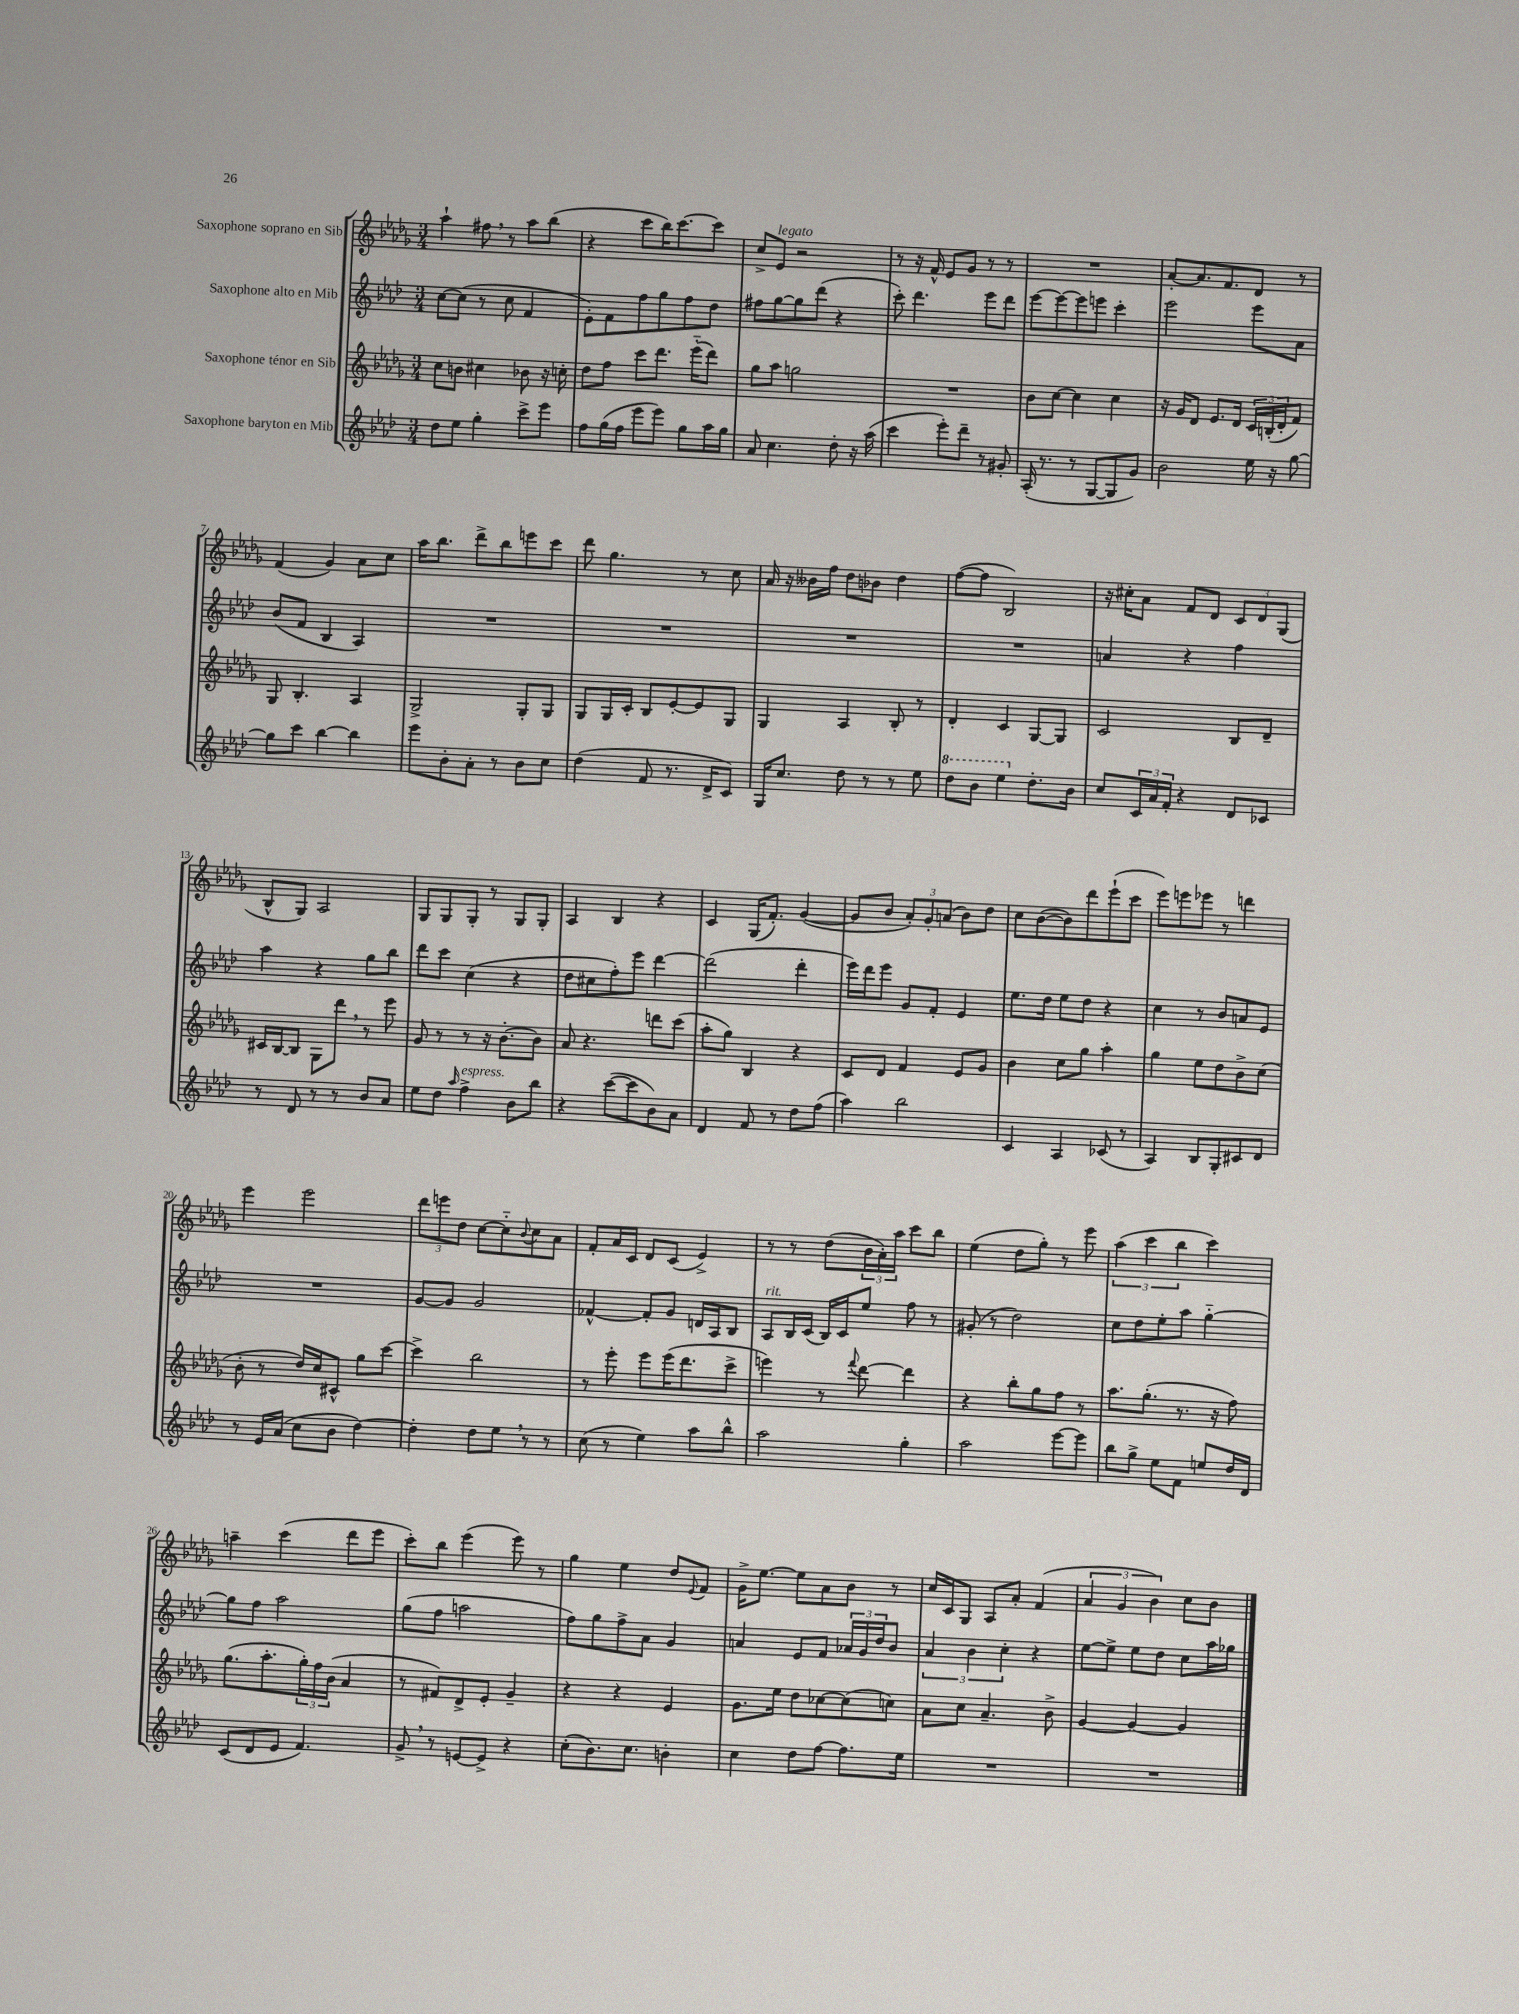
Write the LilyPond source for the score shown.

<<
\new StaffGroup <<
\new Staff = "s0" \with { instrumentName = "Saxophone soprano en Sib" } {
    \clef treble \key des \major \numericTimeSignature \time 3/4
    aes''4-! fis''8 \breathe r8 aes''8 bes''8( |
    r4 c'''8 bes''16) c'''8.~ c'''8 |
    c''8-> ees'8^\markup { \italic "legato" } r2 |
    r8 r16 f'16-^ ees'8 ges'8 r8 r8 |
    R2. |
    aes'8~-. aes'8. f'8. des'8 r8 |
    f'4( ges'4) aes'8 c''8 |
    aes''16 bes''8. des'''8-> bes''8 e'''8 c'''8 |
    des'''8 ges''4. r8 c''8 |
    aes'16 r16 beses'16 f''16 des''8 bes'8 des''4 |
    f''8~( f''8 bes2) |
    r16 cis''16-. aes'8 f'8 des'8 \tuplet 3/2 { c'8 des'8 ges8( } |
    bes8-^ ges8) aes2 |
    ges8 ges8 ges8-. r8 ges8 ges8-. |
    aes4 bes4 r4 |
    c'4 ges16( f'8.-.) ges'4~( |
    ges'8 bes'8 \tuplet 3/2 { aes'8-.) ges'8-. a'8( } bes'8) des''8 |
    c''8 bes'8~( bes'8) des'''8 ees'''8-!( c'''8 |
    ees'''8) e'''8 ees'''8 r8 d'''4 |
    ees'''4 ees'''2 |
    \tuplet 3/2 { des'''8 e'''8 des''8 } c''8~ c''8-_ \appoggiatura { bes'8 } c''8 aes'8 |
    f'8-. aes'16 c'16 des'8 c'8( ees'4->) |
    r8 r8 des''8( \tuplet 3/2 { bes'16 aes'16-.) aes''16 } c'''8 bes''8 |
    ees''4( des''8 ges''8-.) r8 ees'''8 |
    \tuplet 3/2 { aes''4( c'''4 bes''4 } c'''4) |
    a''4-- c'''4( des'''8 ees'''8 |
    c'''8-.) bes''8 ees'''4( ees'''8) r8 |
    ges''4 ees''4 des''8 \appoggiatura { ees'8 } f'8 |
    ges'16-> ees''8.~ ees''8 aes'8 bes'8 r8 |
    c''16 c'16 ges8 aes8 aes'8-. f'4( |
    \tuplet 3/2 { aes'4 ges'4 bes'4) } c''8 bes'8 \bar "|." |
}
\new Staff = "s1" \with { instrumentName = "Saxophone alto en Mib" } {
    \clef treble \key aes \major \numericTimeSignature \time 3/4
    c''8~ c''8( r8 c''8 f'4 |
    ees'8-.) f'8 f''8 g''8 f''8 des''8 |
    fis''8 g''8~ g''8 des'''8( r4 |
    c'''8-.) des'''4. ees'''8 des'''8 |
    ees'''8~ ees'''8~ ees'''8 e'''8 c'''4-. |
    ees'''2 ees'''8 aes'8 |
    bes'8( f'8 bes4 aes4) |
    R2. |
    R2. |
    R2. |
    R2. |
    a'4 r4 f''4 |
    aes''4 r4 g''8 bes''8 |
    des'''8 c'''8 c''4( r4 |
    des''8 cis''8 f''8-.) ees'''8 des'''4~ |
    des'''2( des'''4-. |
    ees'''16) des'''16 ees'''8 g'8 f'8-. ees'4 |
    ees''8. des''16 ees''8 des''8 r4 |
    c''4 r8 bes'8 a'8 ees'8 |
    R2. |
    g'8~ g'8 g'2 |
    fes'4~-^ fes'8-. g'8 d'16 aes16 bes8 |
    aes8^\markup { \italic "rit." } bes16 c'16( bes16) c'16 ees''8 f''8 r8 |
    gis'8-.( r8 des''2) |
    c''8 des''8 ees''8-. aes''8 g''4~-_ |
    g''8 f''8 aes''2 |
    g''8( f''8 a''2 |
    f''8) g''8 f''8-> aes'8 g'4 |
    a'4 ees'8 f'8 \tuplet 3/2 { aes'16 g'16 des''16 } bes'8 |
    \tuplet 3/2 { aes'4 bes'4 c''4-. } r4 |
    ees''8~ ees''8-> ees''8 des''8 c''8 aes''16 ges''16 \bar "|." |
}
\new Staff = "s2" \with { instrumentName = "Saxophone ténor en Sib" } {
    \clef treble \key des \major \numericTimeSignature \time 3/4
    c''8 b'8 cis''4 bes'8 r16 c''16-. |
    des''8 f''8 c'''8 des'''8. ees'''16-_( des'''8) |
    ges''8 aes''8 g''2 |
    R2. |
    bes'8 c''8~ c''4 c''4 |
    r16 ges'16 des'8 ees'8. des'16 \tuplet 3/2 { c'16 b16-.( des'16-. } f'8) |
    ges8 bes4.-. aes4 |
    ges2-> ges8-. ges8 |
    ges8 ges16 c'16-. bes8 ees'8~-. ees'8 ges8 |
    ges4 aes4 bes8-. r8 |
    des'4-. c'4 ges8~ ges8 |
    c'2 bes8 des'8-- |
    cis'16 bes16~ bes8 ges8 des'''8 \breathe r8 ees'''8 |
    ges'8 r8 r8 r16 bes'8.~-. bes'8 |
    aes'8 r4. d'''8 c'''8( |
    aes''8-. ges''8) bes4 r4 |
    c'8 des'8 f'4 ees'8 ges'8 |
    bes'4 c''8 ges''8 aes''4-. |
    ges''4 ees''8 des''8 bes'8-> c''8( |
    bes'8-. r8 des''16) c''16 cis'8-^ ges''8 c'''8~ |
    c'''4-> bes''2 |
    r8 ees'''8-. ees'''8 ees'''16( des'''8. c'''8-> |
    e'''4) r8 \appoggiatura { f'''8 } des'''8~ des'''4 |
    r4 bes''8-. ges''8 f''8 r8 |
    aes''8. ges''8.-.( r8. r16 f''8) |
    ges''8.( aes''8.-. \tuplet 3/2 { ges''16-.) f''16 bes'16( } aes'4 |
    r8 fis'8) des'8-> ees'8-. ges'4-- |
    r4 r4 ees'4 |
    ges'8. ees''16 des''8 ces''8~ ces''8( c''8) |
    aes'8 c''8 aes'4.-- bes'8-> |
    ges'4~ ges'4~ ges'4 \bar "|." |
}
\new Staff = "s3" \with { instrumentName = "Saxophone baryton en Mib" } {
    \clef treble \key aes \major \numericTimeSignature \time 3/4
    des''8 ees''8 g''4-. c'''8-> ees'''8 |
    f''8 g''16( f''16 ees'''8 ees'''8) g''8 aes''16 g''16 |
    aes'8 c''4. des''8-. r16 aes''16( |
    c'''4 ees'''8-.) des'''8-- r8 gis'8-. |
    aes16-.( r8. r8 g8~ g8 g'8) |
    bes'2 ees''16 r16 g''8~ |
    g''8 c'''8 bes''4~ bes''4 |
    ees'''8 bes'8-. aes'8-. r8 bes'8 c''8 |
    des''4( f'8 r8. des'16-> c'8) |
    g16 c''8. des''8 r8 r8 ees''8 |
    \ottava #1 des'''8 bes''8 ees'''4 \ottava #0 des''8.-. bes'16 |
    c''8 \tuplet 3/2 { c'16 aes'16 f'16-. } r4 des'8 ces'8 |
    r8 des'8 r8 r8 bes'8 aes'8 |
    ees''8 des''8 \grace { aes''16 } f''4->^\markup { \italic "espress." } bes'8 bes''8 |
    r4 c'''8~( c'''8 bes'8) aes'8 |
    des'4 f'8 r8 des''8 f''8( |
    aes''4) bes''2 |
    c'4 aes4 ces'8( r8 |
    aes4) bes8 g8-. cis'8 des'8 |
    r8 ees'16 aes'16( c''8 bes'8 des''4~) |
    des''4-. des''8 ees''8 \breathe r8 r8 |
    c''8( r8 ees''4) aes''8 bes''8-^ |
    aes''2 g''4-. |
    aes''2 ees'''8~ ees'''8 |
    bes''8 g''8-> ees''8 f'8 e''8 des''16 des'16 |
    c'8( des'8 ees'8 f'4.) |
    g'8-> \breathe r8 e'8~ e'8-> r4 |
    c''8-.( bes'8.) c''8. b'4-. |
    c''4 des''8 f''8~ f''8. ees''16 |
    R2. |
    R2. \bar "|." |
}
>>
>>
